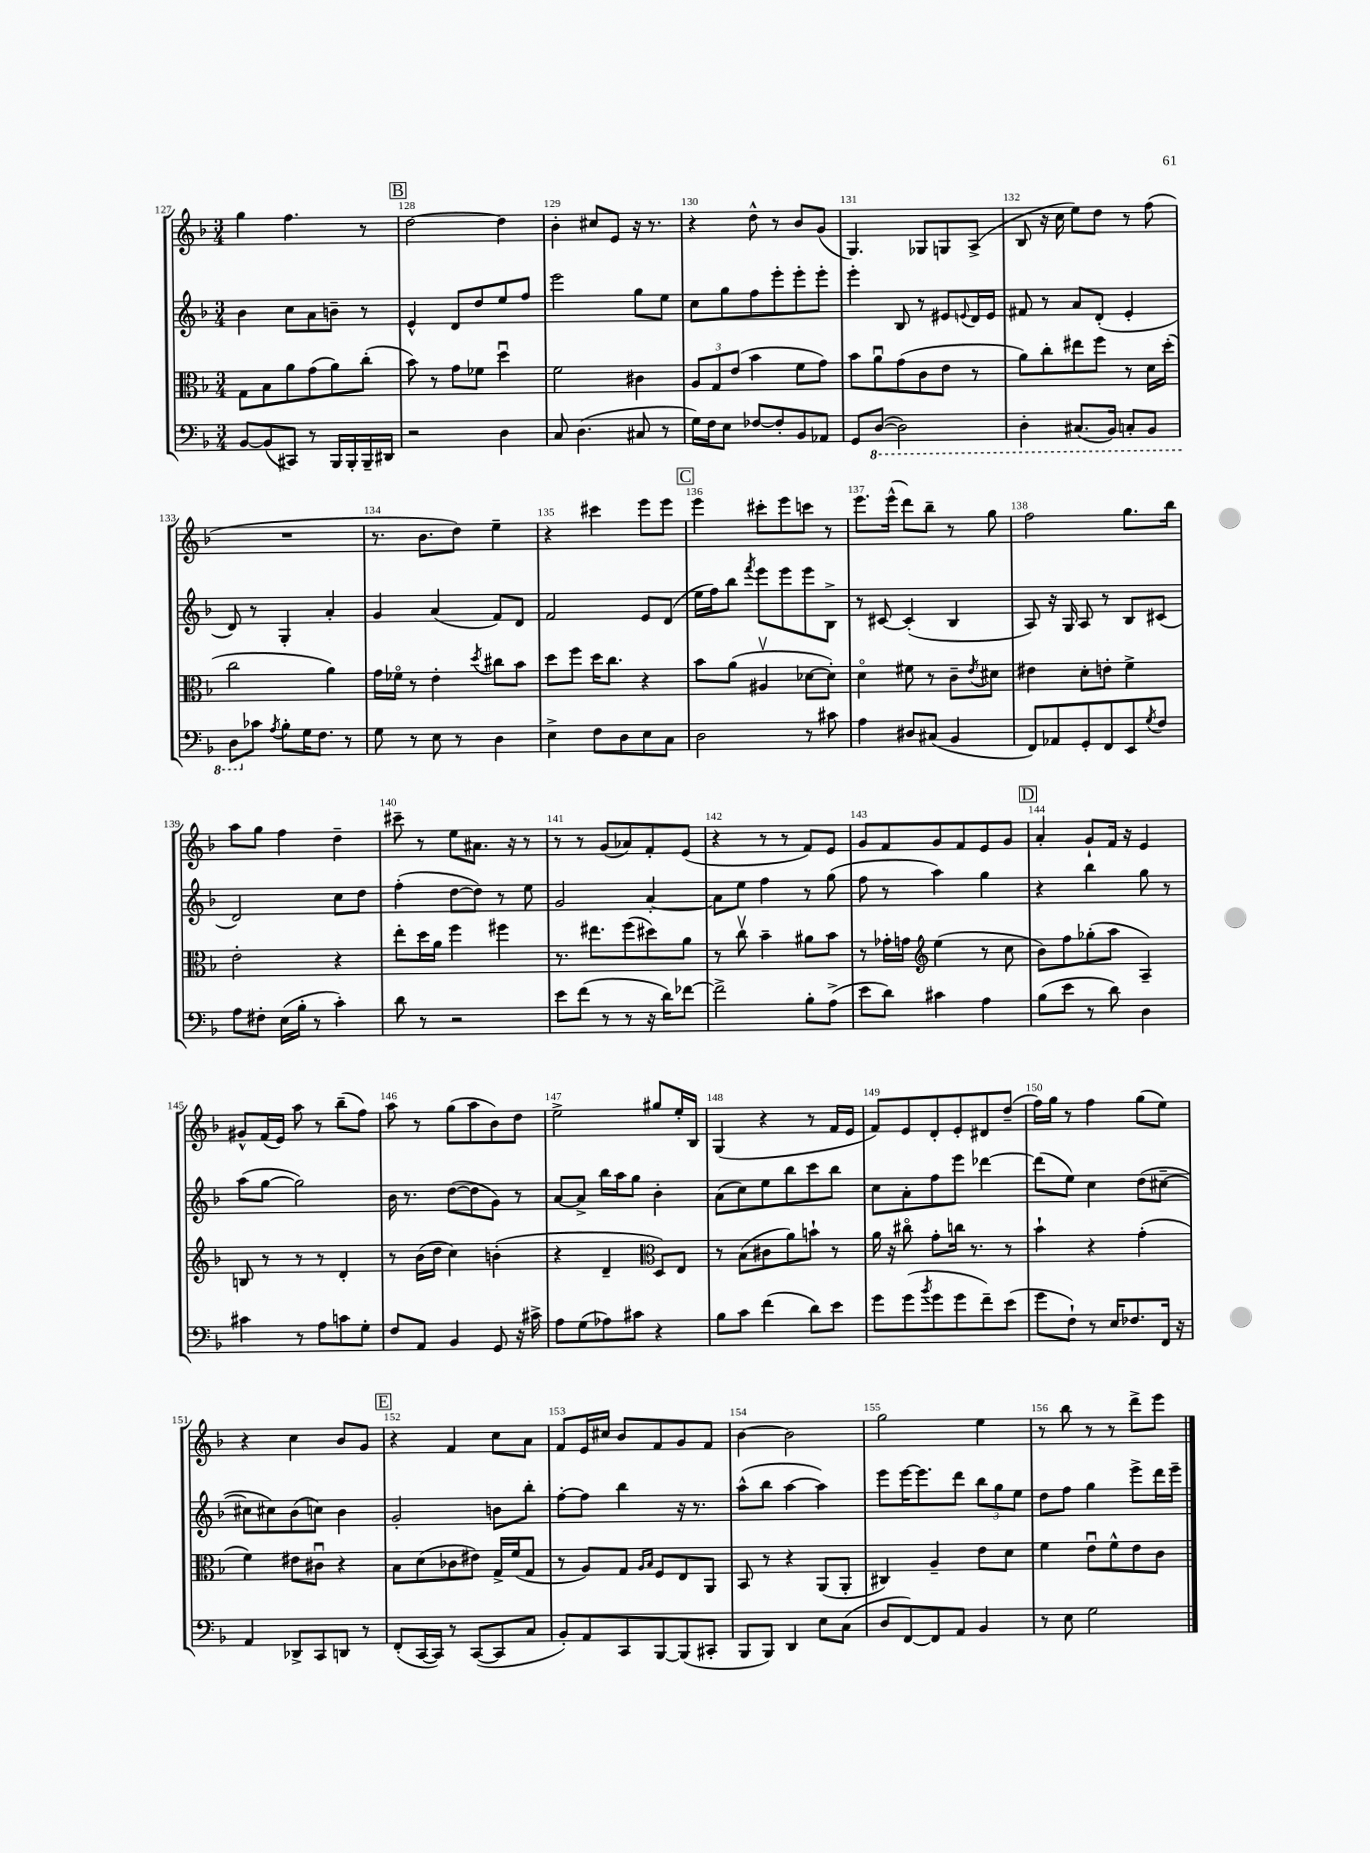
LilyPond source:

<<
\new StaffGroup <<
\new Staff = "s0" {
    \clef treble \key f \major \numericTimeSignature \time 3/4
    g''4 f''4. r8 |
    \mark \markup { \box "B" } d''2~ d''4 |
    bes'4-. cis''8 e'8 r16 r8. |
    r4 d''8-^ r8 bes'8 g'8( |
    g4.) ges8 g8 a8->( |
    bes8 r16 c''16 e''8) d''8 r8 f''8( |
    R2. |
    r8. bes'8. d''8) e''4-- |
    r4 cis'''4 e'''8 e'''8 |
    \mark \markup { \box "C" } e'''4 cis'''8-. e'''8 c'''8 r8 |
    e'''8. e'''16-^( d'''8) bes''8-- r8 g''8 |
    f''2 g''8. bes''16 |
    a''8 g''8 f''4 d''4-- |
    cis'''8-- r8 e''8 ais'8. r16 r8 |
    r8 r8 g'8( aes'8) f'8-. e'8( |
    r4 r8 r8 f'8) e'8 |
    g'8 f'8 g'8 f'8 e'8 g'8 |
    \mark \markup { \box "D" } a'4-. g'8-! f'16 r16 e'4 |
    gis'8-^ f'16( e'16) a''8 r8 bes''8--( f''8) |
    a''8 r8 g''8( a''8 bes'8) d''8 |
    e''2-> gis''8 e''16-. bes16 |
    g4( r4 r8 f'16 e'16 |
    f'8) e'8 d'8-. e'8-. dis'8 d''8--( |
    f''16) g''16 r8 f''4 g''8( e''8) |
    r4 c''4 bes'8 g'8 |
    \mark \markup { \box "E" } r4 f'4 c''8 a'8 |
    f'8 e'16 cis''16 bes'8 f'8 g'8 f'8 |
    bes'4~ bes'2 |
    g''2 e''4 |
    r8 bes''8 r8 r8 d'''8-> e'''8 \bar "|." |
}
\new Staff = "s1" {
    \clef treble \key f \major \numericTimeSignature \time 3/4
    bes'4 c''8 a'8 b'8-- r8 |
    \mark \markup { \box "B" } e'4-^ d'8 d''8 e''8 f''8 |
    e'''2 g''8 e''8 |
    c''8 g''8 f''8 e'''8-. e'''8-. e'''8-. |
    e'''4-. bes8 r8 eis'8 \appoggiatura { e'8 } d'16 e'16 |
    fis'8 r8 a'8 d'8-.( e'4-. |
    d'8) r8 g4-. a'4-. |
    g'4 a'4( f'8) d'8 |
    f'2 e'8 d'8( |
    \mark \markup { \box "C" } e''16 f''16) bes''8 \acciaccatura { f'''8 } e'''8 e'''8 e'''8 bes8-> |
    r8 cis'8~ cis'4-.( bes4 |
    a8) r16 g16 a8 r8 bes8 cis'8( |
    d'2) c''8 d''8 |
    f''4-.( d''8~ d''8) r8 e''8 |
    g'2 a'4~-. |
    a'8 e''8 f''4 r8 g''8( |
    f''8 r8 a''4) g''4 |
    \mark \markup { \box "D" } r4 bes''4 g''8 r8 |
    a''8( g''8~ g''2) |
    bes'16 r8. d''8~( d''8 g'8) r8 |
    a'8~ a'8-> bes''16 a''16 g''8 bes'4-. |
    a'8( c''8) e''8 bes''8 c'''8 bes''8 |
    c''8 a'8-. f''8 e'''8 des'''4~ |
    des'''8( e''8) c''4 d''8( cis''8~-- |
    cis''8 cis''8) bes'8( c''8) bes'4 |
    \mark \markup { \box "E" } g'2-. b'8 bes''8-. |
    f''8~-. f''8 bes''4 r16 r8. |
    a''8-^( bes''8 a''4~ a''4) |
    e'''8 e'''16~ e'''8. d'''8 \tuplet 3/2 { bes''8 g''8 e''8 } |
    d''8 f''8 g''4 e'''8-> d'''16 e'''16-- \bar "|." |
}
\new Staff = "s2" {
    \clef alto \key f \major \numericTimeSignature \time 3/4
    g8 bes8 a'8 g'8( a'8) c''8-.( |
    \mark \markup { \box "B" } bes'8) r8 g'8 fes'8 d''4\downbow |
    f'2 cis'4 |
    \tuplet 3/2 { a8 g8 e'8( } bes'4 f'8 g'8) |
    bes'8 a'8\downbow g'8( c'8 e'8 r8 |
    a'8) c''8-. eis''8 f''8 r8 d'16 d''16-.( |
    c''2 a'4) |
    g'16 fes'16\flageolet r8 e'4-. \acciaccatura { d''8 } cis''8 bes'8 |
    d''8 f''8 d''16 c''8. r4 |
    \mark \markup { \box "C" } bes'8 a'8( ais4\upbow des'8~ des'8-.) |
    d'4\flageolet fis'8 r8 c'8-- \acciaccatura { e'8 } dis'8 |
    eis'4 d'8-. e'8-. f'4-> |
    e'2-. r4 |
    e''8-. d''16 a'16 f''4 fis''4 |
    r8. eis''8. f''8( dis''8) a'8 |
    r8 c''8\upbow bes'4-- ais'8 bes'8 |
    r8 ges'16-. g'16 \clef treble e''4( r8 c''8 |
    \mark \markup { \box "D" } bes'8) f''8 ges''8-.( a''8 a4--) |
    b8 r8 r8 r8 d'4-. |
    r8 bes'16( d''16 c''4) b'4-.( |
    r4 d'4-- \clef alto d8) e8 |
    r8 bes8( cis'8 a'8) b'8-! r8 |
    a'16 r16 cis''8\flageolet g'8-. c''16 r8. r8 |
    bes'4-! r4 g'4-.( |
    f'4) eis'8 cis'8\downbow r4 |
    \mark \markup { \box "E" } bes8 d'8( ces'8 eis'8) g16-> f'16( g8 |
    r8 a8) g8 \grace { a16 bes16 } f8 e8 a,8 |
    bes,8 r8 r4 a,8( a,8-. |
    cis4) a4-- e'8 d'8 |
    f'4 e'8\downbow f'8-^ e'8 c'8 \bar "|." |
}
\new Staff = "s3" {
    \clef bass \key f \major \numericTimeSignature \time 3/4
    bes,8~ bes,8( cis,8) r8 bes,,16 bes,,16-. bes,,16-- dis,16 |
    \mark \markup { \box "B" } r2 d4 |
    c8 d4.( cis8 r8 |
    g16) f16 e8 fes8~ fes8-. bes,8 aes,8 |
    g,8 \ottava #-1 d,8~( d,2) |
    d,4-. cis,8.( bes,,16) c,8-. bes,,8 |
    d,8 \ottava #0 ces'8 \acciaccatura { a8 } bes8-. g16 f8. r8 |
    g8 r8 e8 r8 d4 |
    e4-> f8 d8 e8 c8 |
    \mark \markup { \box "C" } d2 r8 cis'8 |
    a4 dis8 cis8( bes,4 |
    f,8) aes,8 g,8-. f,8 e,8 \acciaccatura { g8 } f8 |
    a8 fis8-. e16( bes16-. r8 c'4-.) |
    d'8 r8 r2 |
    e'8 f'8( r8 r8 r16 d'16) fes'8~ |
    fes'2-> bes8-. a8->( |
    e'8 d'8) cis'4 a4 |
    \mark \markup { \box "D" } bes8( e'8 r8 d'8) d4 |
    cis'4 r8 a8 c'8 g8-. |
    f8 a,8 bes,4 g,8 r16 cis'16-> |
    a8 g8( aes8) cis'8 r4 |
    bes8 c'8 f'4( d'8) e'8 |
    g'8 g'8( \acciaccatura { bes'8 } g'8 g'8 f'8--) e'8( |
    g'8 f8-!) r8 e16 fes8. f,16 r16 |
    a,4 des,8-> c,8 d,8 r8 |
    \mark \markup { \box "E" } f,8-.( c,16~ c,16) r8 c,8~( c,8 c8 |
    bes,8-.) a,8 c,8 bes,,8~ bes,,8( cis,8-. |
    bes,,8 bes,,8) d,4 e8 c8( |
    d8 f,8~) f,8 a,8 bes,4 |
    r8 e8 g2 \bar "|." |
}
>>
>>
\layout { \context { \Score currentBarNumber = #127 \override BarNumber.break-visibility = ##(#f #t #t) barNumberVisibility = #all-bar-numbers-visible } }
